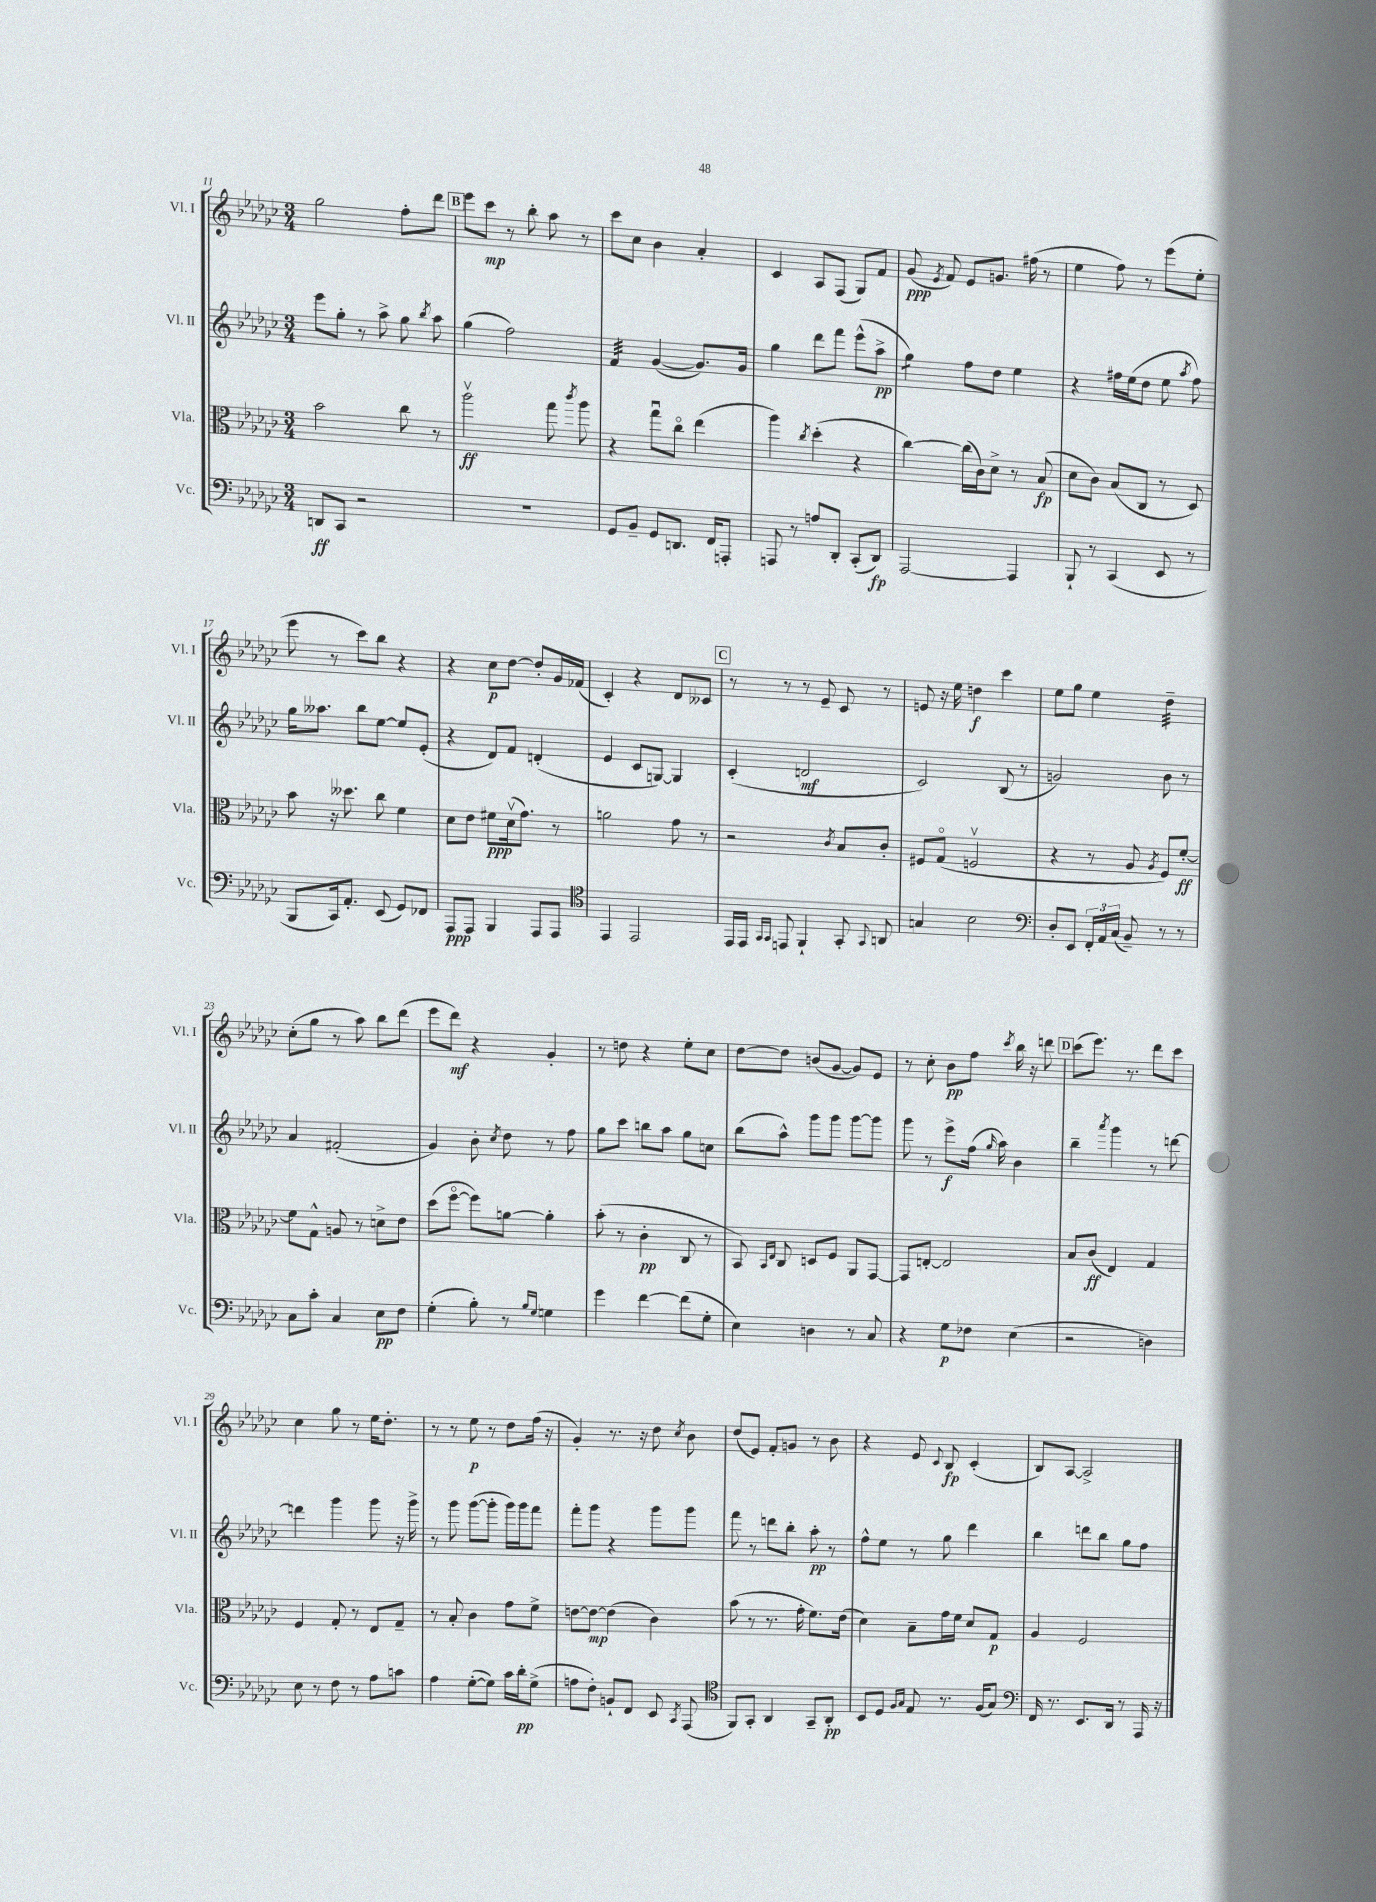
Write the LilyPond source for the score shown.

<<
\new StaffGroup <<
\new Staff = "s0" \with { instrumentName = "Vl. I" shortInstrumentName = "Vl. I" } {
    \clef treble \key ges \major \numericTimeSignature \time 3/4
    \autoBeamOff ges''2 f''8[-. des'''8] |
    \mark \markup { \box "B" } ees'''8[ ces'''8]\mp r8 bes''8-. aes''8 r8 |
    ces'''8[ ces''8] bes'4 aes'4-. |
    ces'4 aes8[ f8]( ges8[) f'8] |
    ges'8\ppp( \acciaccatura { ees'8 } f'8) ees'8[ g'8.] fis''16( r8 |
    ees''4 f''8) r8 ees'''8[( ees''8]-. |
    ees'''8 r8 ces'''8[) bes''8] r4 |
    r4 ces''8[\p des''8]~ des''8[-. ges'16 fes'16]( |
    ces'4-.) r4 des'8[ ceses'8] |
    \mark \markup { \box "C" } r8 r8 r8 ees'8-- ces'8 r8 |
    e'8 r16 ees''16 d''4\f ces'''4 |
    ees''8[ ges''8] ees''4 des''4:32-- |
    ces''8[-.( ges''8] r8 aes''8) bes''8[ des'''8]( |
    ees'''8[ des'''8]\mf) r4 ges'4-. |
    r8 d''8 r4 ees''8[-. ces''8] |
    des''8[~ des''8] b'8[( ges'8]~ ges'8[) ees'8] |
    r8 ces''8-. bes'8[\pp f''8] \acciaccatura { ces'''8 } bes''16 r16 d'''8 |
    \mark \markup { \box "D" } ces'''8[( ees'''8.]) r8. des'''8[ ces'''8] |
    ces''4 ges''8 r8 ees''16[ des''8.]-. |
    r8 r8 ees''8\p r8 des''8[ f''16]( r16 |
    ges'4-.) r8. r16 des''8 \acciaccatura { ces''8 } bes'8 |
    des''8[( ees'8]) f'8[-. g'8] r8 bes'8 |
    r4 ees'8 \appoggiatura { ces'8 } bes8\fp ces'4-.( |
    bes8[) aes8]~ aes2-> \bar "|." |
}
\new Staff = "s1" \with { instrumentName = "Vl. II" shortInstrumentName = "Vl. II" } {
    \clef treble \key ges \major \numericTimeSignature \time 3/4
    \autoBeamOff ees'''8[ ges''8]-. r8 aes''8-> ges''8 \acciaccatura { bes''8 } aes''8 |
    \mark \markup { \box "B" } ges''4( f''2) |
    f'4:32 ges'4~( ges'8.[) ges'16] |
    ges''4 des'''8[ f'''8] ees'''8[-^( aes''8]->\pp |
    ges''4:8) f''8[ des''8] ees''4 |
    r4 fis''16[ ees''16( des''8] ees''8 \acciaccatura { aes''8 } fis''8) |
    ges''16[ aeses''8.] bes''8[ ees''8]~ ees''8[ ees'8]-.( |
    r4 des'8[) f'8] d'4-.( |
    ees'4 ces'8[ g8]~) g4 |
    \mark \markup { \box "C" } ces'4-.( d'2\mf |
    ces'2) bes8( r8 |
    g'2) bes'8 r8 |
    aes'4 fis'2-.( |
    ges'4) bes'8-. \acciaccatura { ces''8 } des''8 r8 f''8 |
    ges''8[ ces'''8] b''8[ aes''8] ges''8[ c''8] |
    bes''8[( aes''8]-^) ges'''8[ ges'''8] ges'''8[~ ges'''8] |
    ges'''8 r8 ees'''8[->\f f''16]( \grace { ges''16 } aes''16) bes'4 |
    \mark \markup { \box "D" } bes''4-- \acciaccatura { aes'''8 } ges'''4 r8 d'''8~ |
    d'''4 ges'''4 ges'''8 r16 ges'''16-> |
    r8 ges'''8 ges'''8[~( ges'''8]-. ges'''16[) ges'''16 f'''8] |
    f'''8[-. ges'''8] r4 ges'''8[ ges'''8] |
    f'''8 r8 d'''8[ bes''8]-. aes''8-.\pp r8 |
    f''8[-^ ees''8] r8 ges''8 des'''4 |
    bes''4 d'''8[ bes''8] ges''8[ f''8] \bar "|." |
}
\new Staff = "s2" \with { instrumentName = "Vla." shortInstrumentName = "Vla." } {
    \clef alto \key ges \major \numericTimeSignature \time 3/4
    \autoBeamOff bes'2 ces''8 r8 |
    \mark \markup { \box "B" } aes''2\upbow\ff ges''8 \acciaccatura { ces'''8 } aes''8 |
    r4 ges''8[\downbow ces''8]\flageolet ees''4( |
    aes''4) \acciaccatura { ces''8 } des''4-.( r4 |
    ces''4~) ces''16[( ces'16) des'8]-> r8 bes8\fp( |
    des'8[ ces'8]) bes8[( ces8] r8 des8) |
    bes'8 r16 deses''8. ces''8 f'4 |
    des'8[ ees'8] fis'8[\ppp des'16\upbow( ges'8.]) r8 |
    a'2 ges'8 r8 |
    \mark \markup { \box "C" } r2 \acciaccatura { ces'8 } bes8[ ces'8]-. |
    fis8[ ges8]\flageolet( f2\upbow |
    r4 r8 aes8 \acciaccatura { aes8 } f8[) f'8]~-.\ff |
    f'8[ ges8]-^ a8 r8 d'8[-> ees'8] |
    des''8[( f''8]~\flageolet f''8[) a'8]~ a'4-. |
    bes'8-.( r8 ces'4-.\pp ces8 r8 |
    bes,8) \grace { bes,16[ ees16] } ces8 d8[ f8] aes,8[ ges,8]~ |
    ges,8[ e8]~-. e2 |
    \mark \markup { \box "D" } bes8[ ces'8]\ff( ees4) ges4 |
    f4 ges8-. r8 ees8[ ges8]-- |
    r8 bes8-. ces'4 ges'8[ f'8]-> |
    e'8[~ e'8]~\mp e'4( ces'4) |
    bes'8( r8 r8. ges'16-. f'8.[) ees'16]( |
    des'4) bes8[-- ges'16 f'16] des'8[ ges8]\p |
    aes4 f2 \bar "|." |
}
\new Staff = "s3" \with { instrumentName = "Vc." shortInstrumentName = "Vc." } {
    \clef bass \key ges \major \numericTimeSignature \time 3/4
    \autoBeamOff d,8[\ff ces,8] r2 |
    \mark \markup { \box "B" } R2. |
    ges,8[ bes,8]-- ges,8[ d,8.] f,16[ a,,8]-. |
    a,,8 r8 a8[ des,8]-. ces,8[-.( des,8]\fp) |
    aes,,2~ aes,,4 |
    bes,,8-! r8 ces,4( ees,8 r8 |
    bes,,8[ ces,16) aes,8.]-. ees,8( ges,8[) fes,8] |
    aes,,8[\ppp aes,,8] bes,,4 aes,,8[ aes,,8] |
    \clef tenor ees,4 ees,2 |
    \mark \markup { \box "C" } ees,16[ ees,16] \grace { ges,16[ ges,16] } e,8 f,4-! ges,8-. \appoggiatura { ges,8 } a,8 |
    g4 bes2 |
    \clef bass des8[-. ees,8] \tuplet 3/2 { f,16[-. aes,16 ces16]( } bes,8--) r8 r8 |
    ces8[ ces'8]-. ces4 ees8[\pp f8] |
    ges4-.( bes8-.) r8 \grace { bes16[ ges16] } g4 |
    ges'4 f'4~ f'8[( ges8]-. |
    ees4) d4 r8 ces8 |
    r4 ges8[\p fes8] ees4( |
    \mark \markup { \box "D" } r2 d4) |
    ees8 r8 f8 r8 aes8[ c'8] |
    aes4 ges8[~-.( ges8]) ces'16[ des'16-.\pp ges8]->( |
    a8[ f8]-.) b,8[-! f,8] ees,8 \acciaccatura { ces,8 } aes,,8( |
    \clef tenor f,8[) ges,8]-. aes,4 ges,8[-- aes,8]-.\pp |
    bes,8[ des8] \grace { f16[ ges16] } ees8 r8. f16[( ges8]) |
    \clef bass f,16 r8. ees,8.[ des,16] r8 aes,,16 r16 \bar "|." |
}
>>
>>
\layout { \context { \Score currentBarNumber = #11 } }
